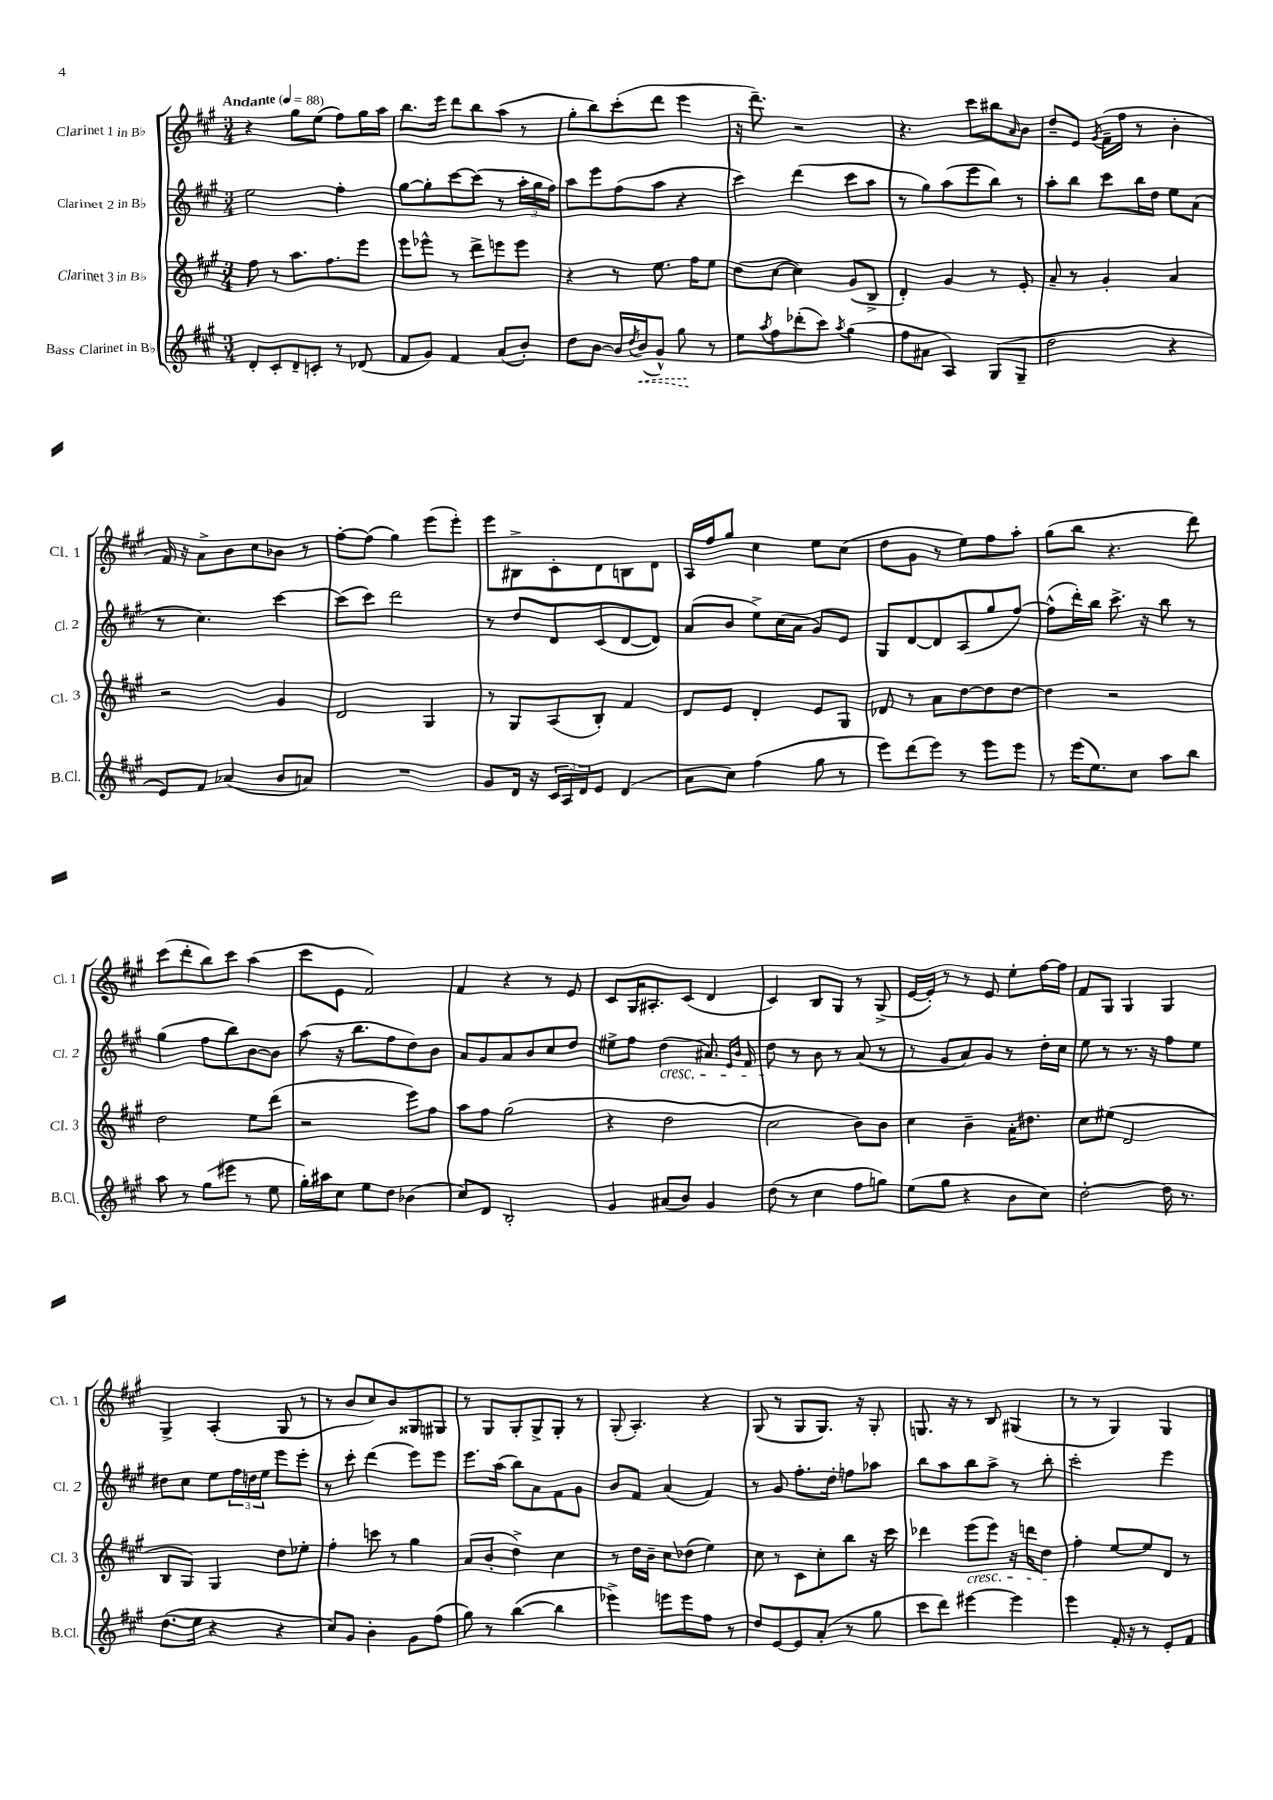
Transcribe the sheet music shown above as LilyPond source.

<<
\new StaffGroup <<
\new Staff = "s0" \with { instrumentName = "Clarinet 1 in Bb" shortInstrumentName = "Cl. 1" } {
    \clef treble \key a \major \numericTimeSignature \time 3/4 \tempo "Andante" 4 = 88
    r4 gis''8 e''8( fis''8) gis''16 a''16 |
    b''8. e'''16 d'''8 b''8 a''8( r8 |
    gis''8-. b''8) cis'''8-.( d'''8 e'''4 |
    r16 d'''8.--) r2 |
    r4. cis'''8 bis''8 \grace { a'16 } b'8 |
    d''8-- e'8 \acciaccatura { gis'8 } fis'16--( fis''16 r8 b'4-. |
    fis'16) r16 a'8-> b'8 cis''8 bes'8 r8 |
    fis''8~-. fis''8( gis''4) e'''8( e'''8-.) |
    e'''8 bis8-> cis'8-. d'8 b8 d'8 |
    a16 fis''16 gis''8 cis''4 e''8 cis''8( |
    d''8 gis'8 r8 e''8) fis''8 a''8-. |
    gis''8( b''8 r4. d'''8) |
    cis'''8( d'''8-. b''8) cis'''8 a''4( |
    cis'''8 e'8 fis'2) |
    fis'4 r4 r8 e'8 |
    cis'8 gis16 ais8.-. cis'8( d'4 |
    cis'4) b8 gis8 r8 gis8->( |
    e'16~ e'16-.) r8 r8 e'8 e''8-. fis''16~ fis''16 |
    fis'8 gis8 gis4 gis4 |
    gis4-> a4-.( gis8 r8 |
    r8 b'8 cis''8) b'8 gisis8 gis8 |
    r8 gis8 gis8-. gis8-> gis8-. r8 |
    gis8-.( a4.-.) r4 |
    gis8( r8 gis8 gis8.) r16 gis8-. |
    g8. r16 r8 b8 gis4( |
    r8 r8 gis4) gis4 \bar "|." |
}
\new Staff = "s1" \with { instrumentName = "Clarinet 2 in Bb" shortInstrumentName = "Cl. 2" } {
    \clef treble \key a \major \numericTimeSignature \time 3/4
    e''2 fis''4-. |
    gis''8~ gis''8-. cis'''8~ cis'''8( r8 \tuplet 3/2 { a''16-. gis''16 fis''16) } |
    a''8 e'''8 fis''8( a''8 r4 |
    cis'''4) d'''4( cis'''8 a''8 |
    r8 gis''8) a''8( e'''8 b''8) r8 |
    a''8-. b''8 cis'''8 b''16 d''16 e''8 a'8( |
    r8 cis''4.) cis'''4~ |
    cis'''8( cis'''8) d'''2 |
    r8 d''8 d'8 cis'8( d'8~ d'8) |
    a'8( b'8 e''8->) cis''16( a'16 gis'8) e'8 |
    gis8 d'8~ d'8 a8( gis''8 fis''8~) |
    fis''8-^( d'''16-.) b''16 cis'''8.-> r16 b''8 r8 |
    gis''4( fis''8 b''8) b'8~ b'8 |
    a''8( r16 b''8. fis''8 d''8) b'8 |
    a'8 gis'8 a'8 b'8 cis''8 d''8 |
    eis''8-> fis''8 d''4\cresc( ais'8.) \grace { e'16 b'16 } fis'16 |
    d''8\! r8 b'8 r8 a'8( r8 |
    r8 gis'8 a'8) gis'8 r8 d''16-. cis''16 |
    e''8 r8 r8. r16 fis''8 e''8 |
    dis''8 cis''8 e''8 \tuplet 3/2 { fis''16 d''16 e''16 } e'''8 e'''8-. |
    r8 cis'''8-. d'''4( e'''8) e'''8 |
    e'''8. a''16( b''8) a'8 fis'8 gis'8 |
    b'8 fis'8 a'4( fis'4) |
    r8 gis'8 fis''8.-. d''16-. f''8 aes''8 |
    b''8 a''8 b''8 a''8-> r8 b''8-. |
    cis'''2-. e'''4 \bar "|." |
}
\new Staff = "s2" \with { instrumentName = "Clarinet 3 in Bb" shortInstrumentName = "Cl. 3" } {
    \clef treble \key a \major \numericTimeSignature \time 3/4
    fis''8 r8 a''8. fis''8. e'''8 |
    e'''8 ees'''8-^ r8 d'''8-> e'''8 e'''8 |
    r4 r8 e''8. fis''16 e''8 |
    d''8( cis''8~ cis''4) gis'8( b8-> |
    d'4-.) gis'4 r8 e'8-. |
    a'8-- r8 gis'4-. a'4 |
    r2 gis'4 |
    d'2 gis4 |
    r8 gis8 a8( b8-.) fis'4 |
    d'8 e'8 d'4-. e'8 gis8 |
    des'8 r8 a'8 d''8~ d''8 d''8~ |
    d''4 r2 |
    d''2 e''8 d'''8( |
    r2 e'''8) fis''8 |
    a''8 fis''8 gis''2( |
    r4 d''2 |
    cis''2 b'8) b'8 |
    cis''4 b'4-- a'16-. dis''8. |
    cis''8 eis''8( d'2 |
    b8 gis8) gis4 d''8 ees''8-. |
    fis''4-. c'''8 r8 gis''4 |
    a'8( b'8-. d''4->) cis''4 |
    r8 d''16 b'16-- cis''8 des''8( e''4) |
    cis''8 r8 cis'8 cis''8-. b''8 r16 cis'''16 |
    des'''4 e'''8\cresc( e'''8) r16 d'''16 d''8 |
    fis''4-.\! e''8~ e''8 d'8 r8 \bar "|." |
}
\new Staff = "s3" \with { instrumentName = "Bass Clarinet in Bb" shortInstrumentName = "B.Cl." } {
    \clef treble \key a \major \numericTimeSignature \time 3/4
    d'8-. cis'8-. d'8-- c'8-. r8 des'8( |
    fis'8 gis'8) fis'4 a'8( b'8-.) |
    d''8 b'8~ b'16 \acciaccatura { d''8 } \once \override Hairpin.style = #'dashed-line b'16\<( gis'8-^) gis''8\! r8 |
    e''8 \acciaccatura { a''8 } fis''8 des'''8-.( cis'''8) \acciaccatura { a''8 } gis''4( |
    fis''8 ais'8 a4) gis8( gis8-- |
    d''2 r4 |
    e'8) fis'8 aes'4( b'8 a'8) |
    R2. |
    gis'8 d'16 r16 \tuplet 3/2 { cis'16 a16 d'16 } e'8 d'4( |
    a'8 cis''8) fis''4( gis''8 r8 |
    e'''8) d'''8( e'''8) r8 e'''8 e'''8 |
    r8 e'''16( e''8.) cis''8 a''8 b''8 |
    a''8 r8 gis''8( eis'''8 r8 e''8 |
    gis''16-.) ais''16 cis''8 e''8 d''8 bes'4( |
    cis''8) d'8 b2-. |
    gis'4 ais'8( b'8) gis'4 |
    d''8( r8 cis''4 fis''8 g''8) |
    e''8( gis''8 r4 b'8 cis''8) |
    d''2~-. d''16 r8. |
    d''8.( e''16 r4 r4 |
    cis''8) gis'8 b'4-. gis'8 fis''8( |
    gis''8) r8 b''4~( b''4 |
    ees'''4->) e'''8 e'''8 fis''8 r8 |
    d''8 e'8~ e'8 a'8-.( r8 gis''8 |
    cis'''8 d'''8) eis'''4~ eis'''4 |
    e'''4 fis'16-. r16 r8 e'8-. fis'8 \bar "|." |
}
>>
>>
\layout { \context { \Score \remove "Bar_number_engraver" } }
